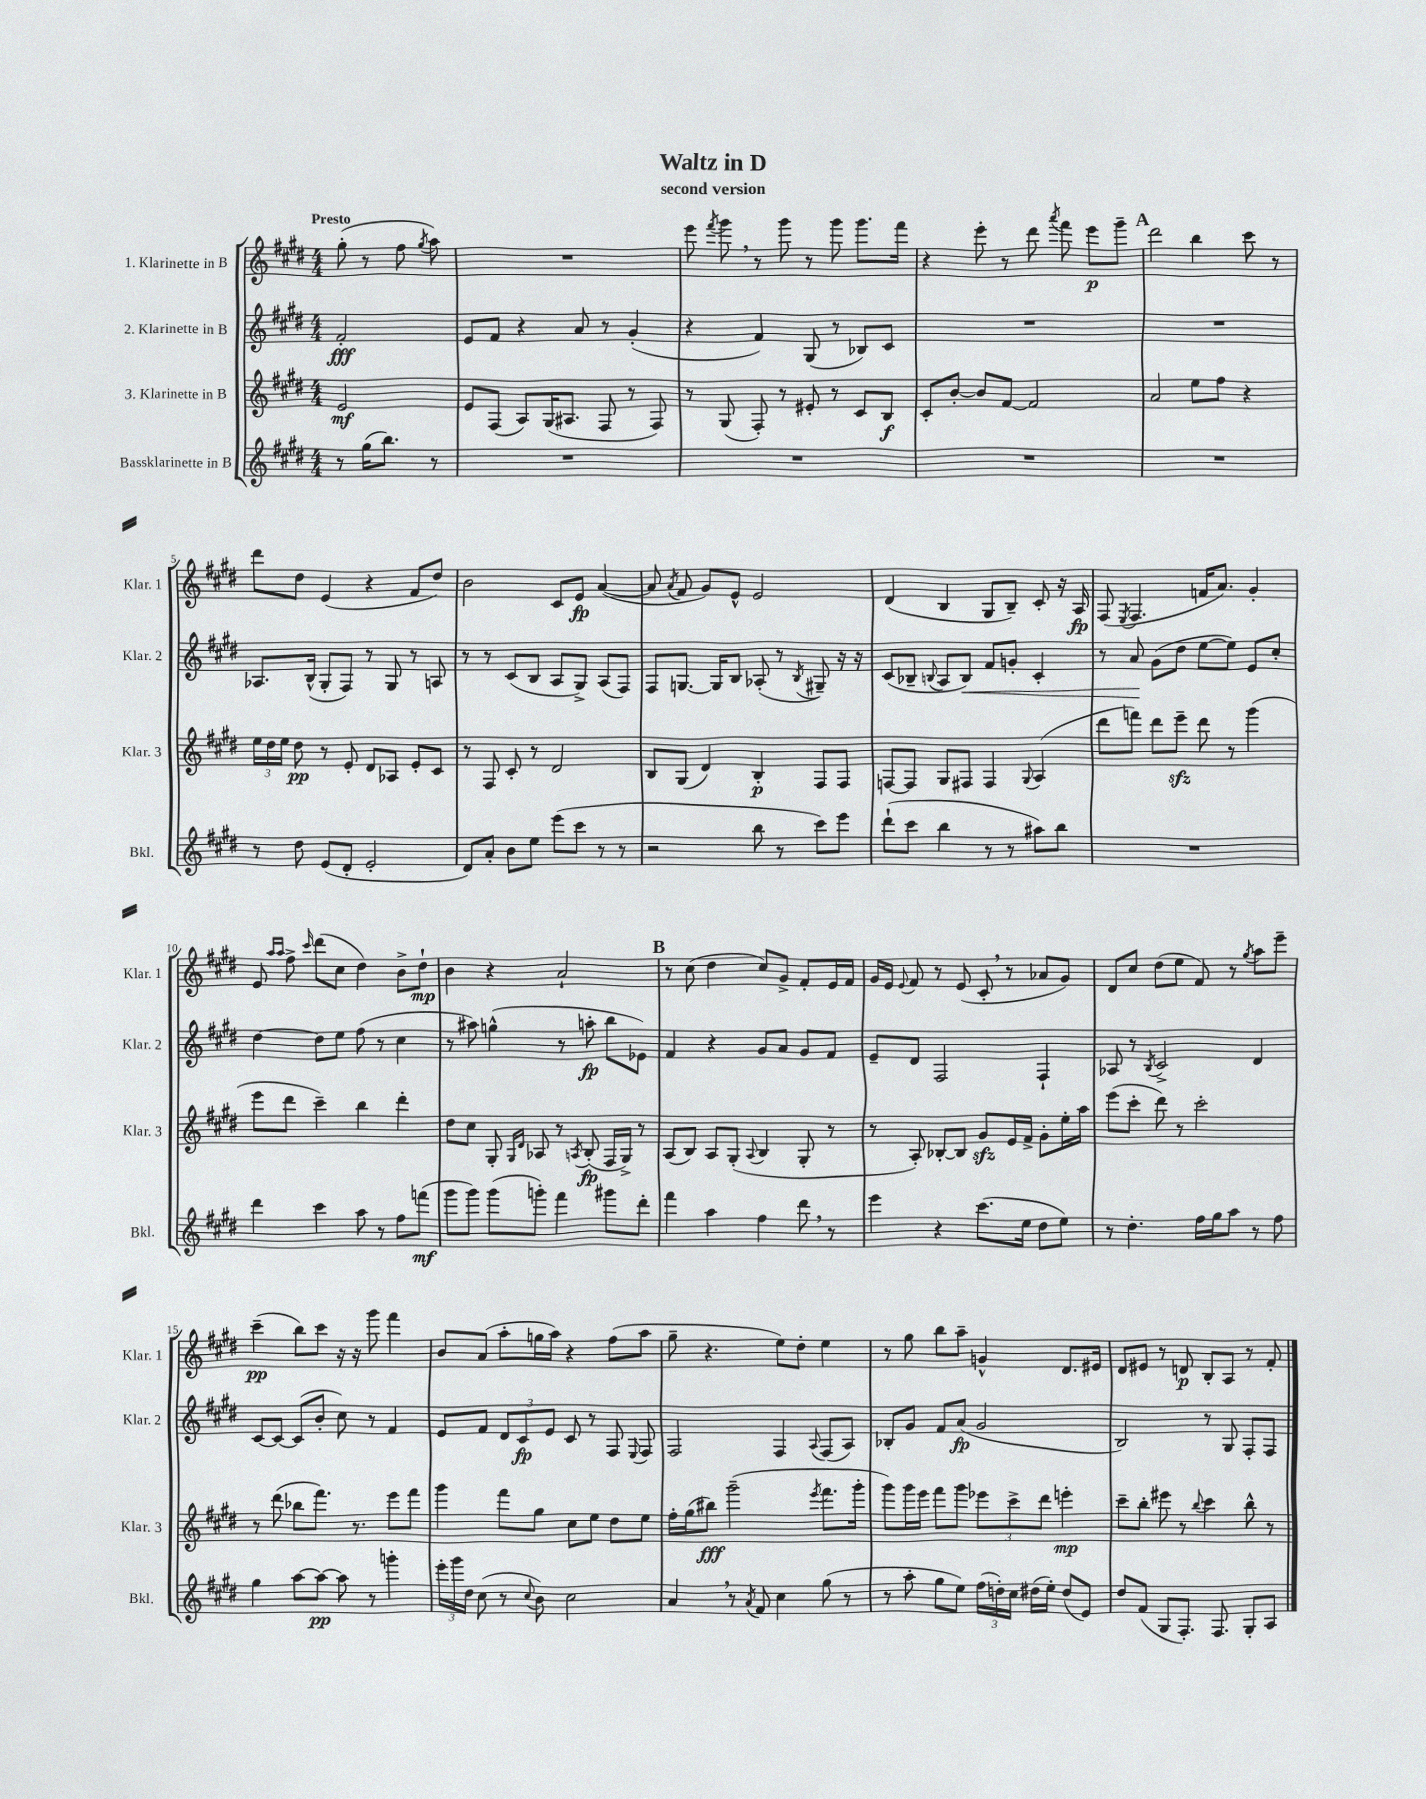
\header { title = "Waltz in D" subtitle = "second version" }
<<
\new StaffGroup <<
\new Staff = "s0" \with { instrumentName = "1. Klarinette in B" shortInstrumentName = "Klar. 1" } {
    \clef treble \key e \major \numericTimeSignature \time 4/4 \partial 2 \tempo "Presto"
    \autoBeamOff gis''8-.( r8 fis''8 \acciaccatura { gis''8 } a''8) |
    R1 |
    e'''8 \acciaccatura { fis'''8 } gis'''8 \breathe r8 gis'''8 r8 gis'''8 gis'''8.[ fis'''16] |
    r4 e'''8-. r8 dis'''8 \acciaccatura { a'''8 } fis'''8 e'''8[\p gis'''8]-- |
    \mark \markup { \bold "A" } dis'''2 b''4 cis'''8 r8 |
    dis'''8[ dis''8] e'4( r4 fis'8[ dis''8]) |
    b'2 cis'8[ e'8]\fp a'4~( |
    a'8 \acciaccatura { a'8 } fis'8 gis'8[) e'8]-^ e'2 |
    dis'4( b4 gis8[ b8]--) cis'8-. r16 a16\fp |
    fis8( \acciaccatura { e8 } fis4. f'16[ a'8.]) gis'4-. |
    e'8 \grace { a''16[ a''16] } fis''8-> \grace { cis'''16 } dis'''8[( cis''8] dis''4) b'8[-> dis''8]-!\mp |
    b'4 r4 a'2-! |
    \mark \markup { \bold "B" } r8 cis''8( dis''4 cis''8[) gis'8]-> fis'8[-. e'16 fis'16] |
    gis'16[ e'16] \appoggiatura { e'8 } fis'8 r8 e'8( cis'8-. \breathe r8 aes'8[ gis'8]) |
    dis'8[ cis''8] dis''8[( e''8] fis'8) r8 \acciaccatura { gis''8 } a''8[ e'''8]-- |
    cis'''4--\pp( b''8[) cis'''8] r16 r16 gis'''8 fis'''4 |
    b'8[ a'8]( a''8[-. g''16 a''16]) r4 fis''8[( a''8] |
    gis''8-- r4. e''8[) dis''8]-. e''4 |
    r8 gis''8 b''8[ a''8]-- g'4-^ dis'8.[ eis'16] |
    dis'8[ eis'8] r8 d'8\p b8[-. a8] r8 fis'8-. \bar "|." |
}
\new Staff = "s1" \with { instrumentName = "2. Klarinette in B" shortInstrumentName = "Klar. 2" } {
    \clef treble \key e \major \numericTimeSignature \time 4/4 \partial 2
    \autoBeamOff fis'2-.\fff |
    e'8[ fis'8] r4 a'8 r8 gis'4-.( |
    r4 fis'4) gis8( r8 bes8[) cis'8] |
    R1 |
    \mark \markup { \bold "A" } R1 |
    aes8.[ b16]-^( gis8[-. fis8]) r8 gis8 r8 a8 |
    r8 r8 cis'8[( b8] a8[ gis8]->) a8[( fis8]) |
    fis8[ g8.]~ g16[ b8] aes8-.( r8 \acciaccatura { b8 } gis8--) r16 r16 |
    cis'8[( bes8]-- \appoggiatura { b8 } a8[ b8]\<) fis'8[ g'8]-. cis'4-. |
    r8 a'8\! gis'8[( dis''8] e''8[~ e''8]) e'8[ cis''8]-. |
    dis''4~ dis''8[ e''8] fis''8( r8 cis''4 |
    r8 ais''8) g''4-^( r8 a''8-.\fp b''8[ ees'8]) |
    \mark \markup { \bold "B" } fis'4 r4 gis'8[ a'8] gis'8[ fis'8] |
    e'8[-- dis'8] fis2 fis4-! |
    aes8 r8 \acciaccatura { b8 } cis'2-> dis'4 |
    cis'8[~ cis'8]~ cis'8[( b'8]-. cis''8) r8 fis'4 |
    e'8[ fis'8] \tuplet 3/2 { dis'8[ cis'8\fp e'8] } cis'8 r8 fis8 \appoggiatura { e8 } fis8 |
    fis2 fis4 \appoggiatura { a8 } fis8[( a8]) |
    bes8[-. gis'8] fis'8[ a'8]\fp( gis'2 |
    b2) r8 gis8 fis8[-. fis8] \bar "|." |
}
\new Staff = "s2" \with { instrumentName = "3. Klarinette in B" shortInstrumentName = "Klar. 3" } {
    \clef treble \key e \major \numericTimeSignature \time 4/4 \partial 2
    \autoBeamOff e'2\mf |
    e'8[ fis8]( a8[) gis16( ais8.] fis8 r8 fis8) |
    r8 gis8( fis8-.) r8 eis'8-. r8 cis'8[ b8]\f |
    cis'8[-. b'8]~-. b'8[ fis'8]~ fis'2 |
    \mark \markup { \bold "A" } a'2 e''8[ fis''8] r4 |
    \tuplet 3/2 { e''16[ dis''16 e''16] } dis''8\pp r8 e'8-. dis'8[ aes8] e'8[-. cis'8] |
    r8 fis8 cis'8-. r8 dis'2 |
    b8[ gis8]( dis'4) b4-.\p fis8[ fis8] |
    f8[~ f8] gis8[ fis8] fis4 \appoggiatura { gis8 } a4( |
    dis'''8[ f'''8]) dis'''8[ e'''8]--\sfz dis'''8 r8 gis'''4( |
    e'''8[ dis'''8] cis'''4--) b''4 dis'''4-. |
    dis''8[ cis''8] gis8-. \grace { gis16[ dis'16] } aes8 r8 \acciaccatura { a8 } b8-.\fp( fis16[ gis16]->) r8 |
    \mark \markup { \bold "B" } a8[( b8]) a8[ gis8]-.( \appoggiatura { a8 } b4 gis8-. r8 |
    r8 a8-.) bes8[~-. bes8] gis'8[\sfz e'16 fis'16]-> gis'8[-. e''16-. a''16] |
    e'''8[( cis'''8]-. dis'''8) r8 cis'''2-. |
    r8 dis'''8( bes''8[ fis'''8.]) r8. e'''8[ fis'''8] |
    gis'''4 fis'''8[ gis''8] cis''8[ e''8] dis''8[ e''8] |
    fis''16[-. gis''16( bis''8]\fff) gis'''2--( \acciaccatura { e'''8 } fis'''8.[ gis'''16]-. |
    gis'''8[) gis'''16 e'''16] fis'''8[ gis'''8] \tuplet 3/2 { ees'''8[ cis'''8-> dis'''8] } e'''4-.\mp |
    cis'''8[-- b''8]-. eis'''8 r8 \appoggiatura { b''8 } cis'''4 b''8-^ r8 \bar "|." |
}
\new Staff = "s3" \with { instrumentName = "Bassklarinette in B" shortInstrumentName = "Bkl." } {
    \clef treble \key e \major \numericTimeSignature \time 4/4 \partial 2
    \autoBeamOff r8 gis''16[( b''8.]) r8 |
    R1 |
    R1 |
    R1 |
    \mark \markup { \bold "A" } R1 |
    r8 dis''8 e'8[( dis'8]-. e'2-. |
    dis'8[) a'8]-. b'8[ e''8] e'''8[( cis'''8] r8 r8 |
    r2 b''8 r8 cis'''8[) e'''8] |
    dis'''8[-!( cis'''8] b''4 r8 r8 ais''8[) b''8] |
    R1 |
    dis'''4 cis'''4 a''8 r8 fis''8[ f'''8]\mf( |
    gis'''8[ gis'''8]) gis'''8[( g'''8]-.) fis'''4 gis'''8[ dis'''8]-. |
    \mark \markup { \bold "B" } fis'''4 a''4 fis''4 dis'''8 \breathe r8 |
    e'''4 r4 cis'''8.[( e''16] dis''8[ e''8]) |
    r8 dis''4.-. fis''16[ gis''16 a''8] r8 fis''8 |
    gis''4 a''8[~ a''8]~\pp a''8 r8 g'''4-. |
    \tuplet 3/2 { e'''16[-. gis'''16 dis''16] } cis''8( r8 \appoggiatura { cis''8 } b'8) cis''2 |
    a'4 \breathe r8 \acciaccatura { a'8 } fis'8 cis''4 gis''8( r8 |
    r8 a''8-. gis''8[ e''8]) \tuplet 3/2 { fis''16[( d''16-.) cis''16] } dis''16[( e''16]-.) dis''8[( e'8]) |
    dis''8[ fis'8]( gis8[ fis8.]-.) fis8. gis8[-. a8] \bar "|." |
}
>>
>>
